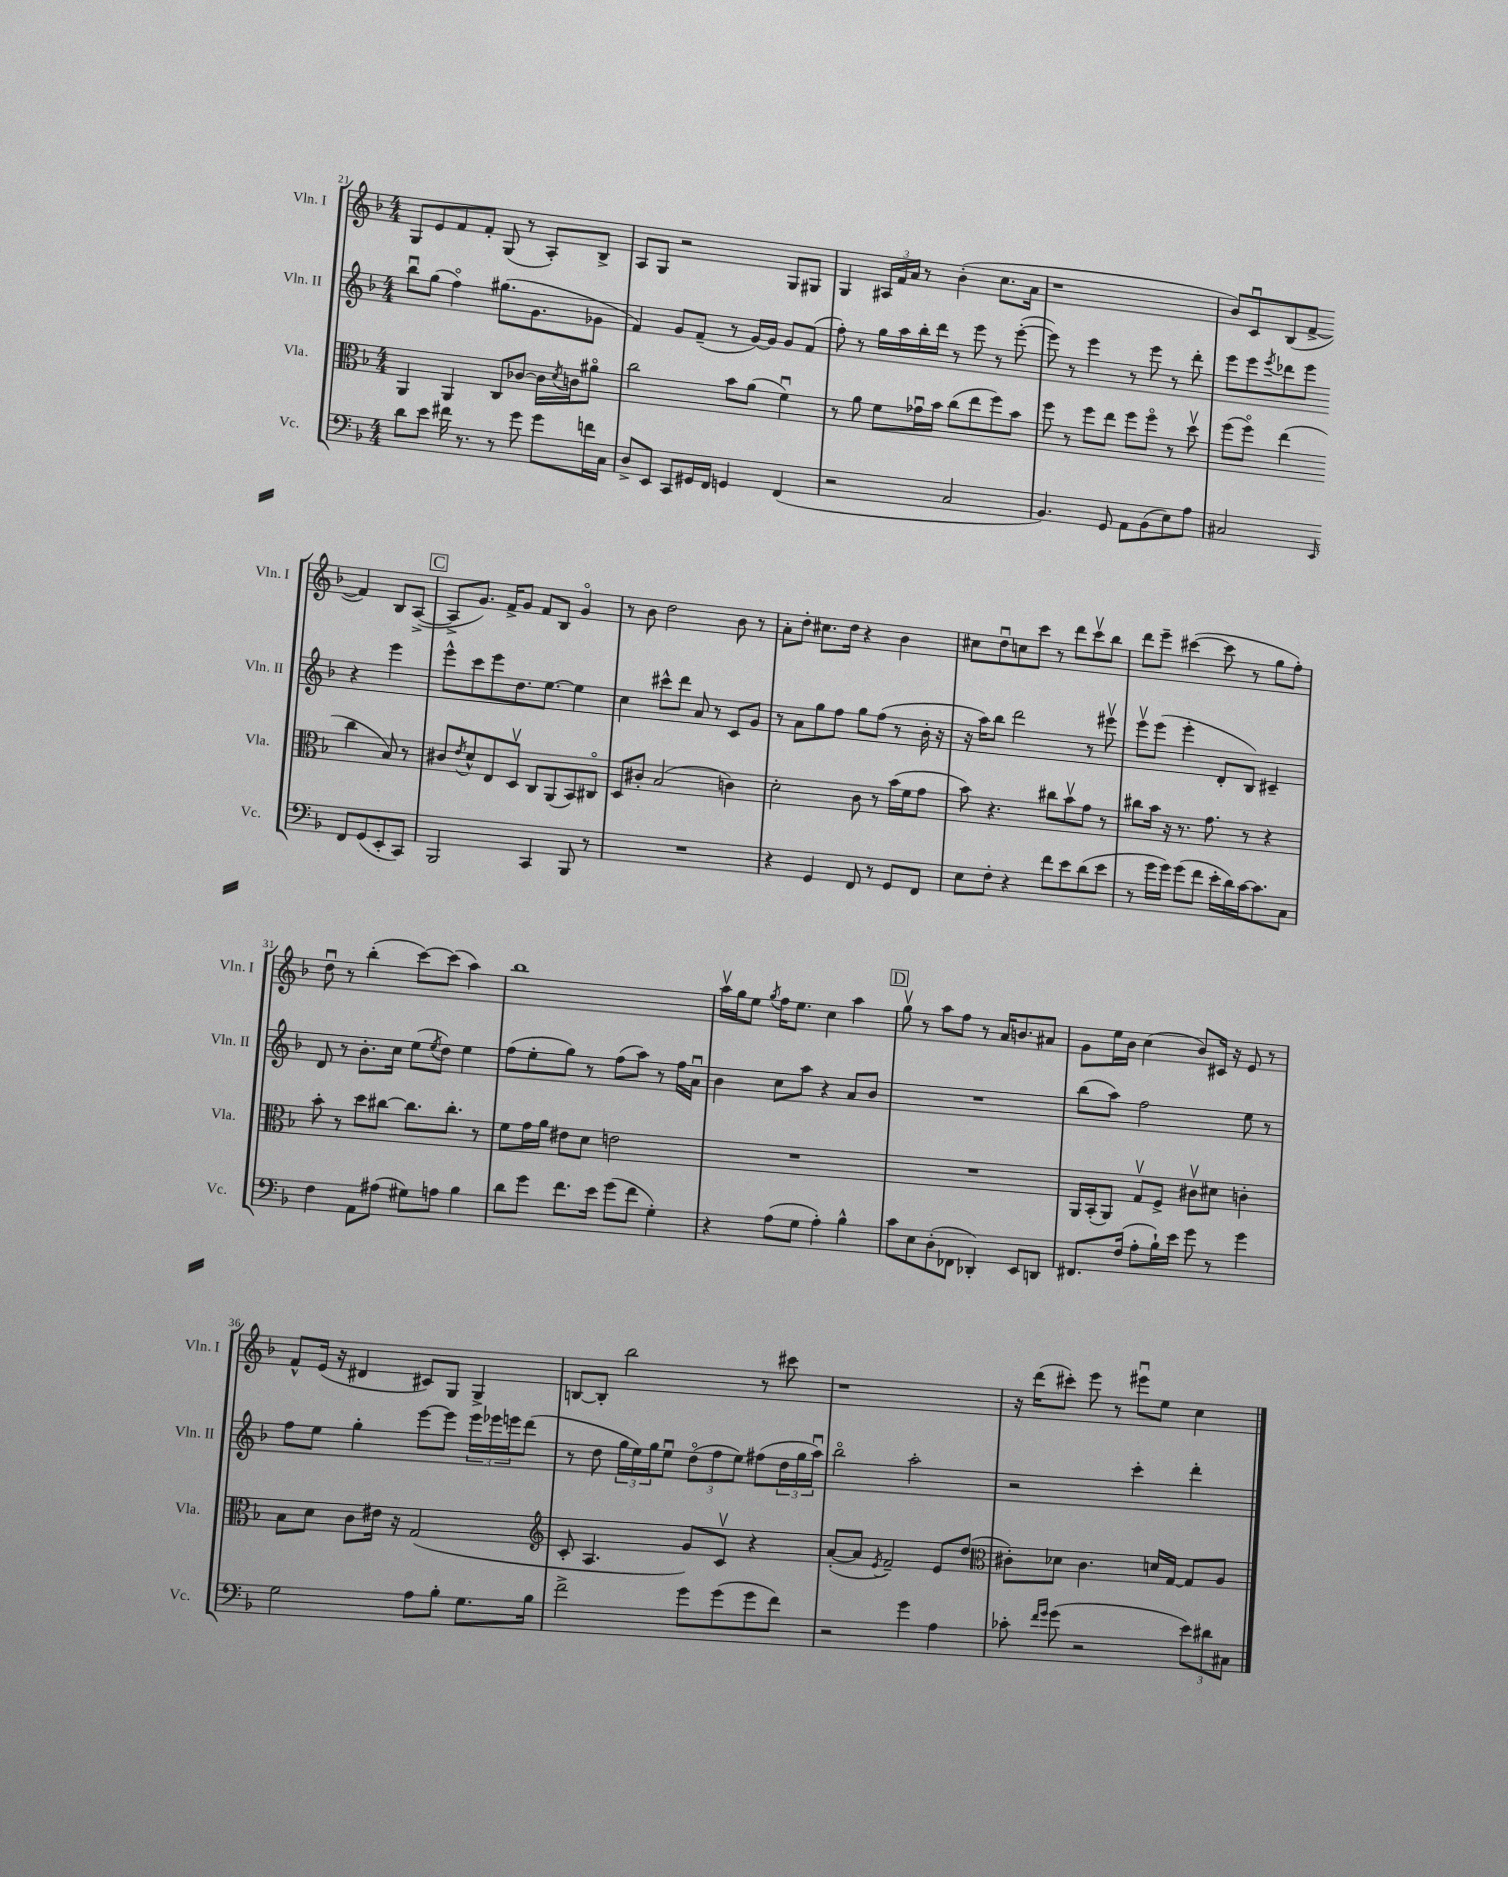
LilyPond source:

<<
\new StaffGroup <<
\new Staff = "s0" \with { instrumentName = "Vln. I" shortInstrumentName = "Vln. I" } {
    \clef treble \key f \major \numericTimeSignature \time 4/4
    g8 e'8 f'8 f'8-. g8( r8 a8-.) bes8-> |
    a8 g8 r2 g8 gis8 |
    g4 \tuplet 3/2 { ais16 f'16 a'16 } r8 bes'4-.( c''8. a'16 |
    r1 |
    bes'8) c'8\downbow bes8( f'8~-> f'4) bes8 a8~->( |
    \mark \markup { \box "C" } a8-> g'8.) f'16-> g'8 f'8 bes8 g'4\flageolet |
    r8 bes'8 d''2 bes'8 r8 |
    a'8-. d''8-. cis''8. d''16 r4 bes'4 |
    cis''8 d''8\downbow c''8 c'''8 r8 d'''8 c'''8\upbow bes''8 |
    d'''8 e'''8-- cis'''4~( cis'''8 r8 g''8 f''8-.) |
    d''8\downbow r8 bes''4-.( c'''8~) c'''8( a''4) |
    bes''1 |
    a''16\upbow g''16 e''8 \acciaccatura { g''8 } f''16 e''8. c''4 a''4 |
    \mark \markup { \box "D" } g''8\upbow r8 a''8 f''8 r8 a'16 b'8. ais'8 |
    g'8 e''16 bes'16 c''4( bes'8) cis'16 r16 e'8 r8 |
    f'8-^ e'16( r16 dis'4 cis'8) g8 g4-> |
    b8~ b8-. bes''2 r8 cis'''8 |
    r1 |
    r16 d'''16( cis'''8-.) e'''8 r8 eis'''8\downbow e''8 c''4 \bar "|." |
}
\new Staff = "s1" \with { instrumentName = "Vln. II" shortInstrumentName = "Vln. II" } {
    \clef treble \key f \major \numericTimeSignature \time 4/4
    bes''8\downbow g''8( f''4\flageolet) gis''8.( g'8. ges'8 |
    f'4) g'8 f'8--( r8 g'16~) g'16 g'8 f'8( |
    f''8-.) r8 g''16 a''16 bes''16-. d'''16 r8 e'''8 r8 e'''8~-.( |
    e'''8) r8 e'''4 r8 e'''8 r8 d'''8-. |
    e'''8 e'''8 \acciaccatura { e'''8 } des'''8 e'''8 r4 e'''4 |
    \mark \markup { \box "C" } e'''8-^ c'''8 e'''8 d''8. e''8.~ e''4 |
    c''4 cis'''8-^ d'''8 a'8 r8 c'8 g'8 |
    r8 a'8 g''8 f''8 g''8 f''8( r8 bes'16-. r16 |
    r16 a''16) bes''8 d'''2 r8 eis'''8\upbow |
    e'''8\upbow e'''8( e'''4-. d'8-. bes8) cis'4-- |
    d'8 r8 bes'8.-. c''16 e''8( \acciaccatura { e''8 } d''8) e''4 |
    f''8( e''8-. g''8) r8 f''8( a''8) r8 f''16 a'16\downbow |
    bes'4 c''8 a''8 r4 a'8 bes'8 |
    \mark \markup { \box "D" } R1 |
    bes''8( a''8) f''2 e''8 r8 |
    f''8 e''8 g''4-. e'''8~ e'''8 \tuplet 3/2 { e'''16 ees'''16 e'''16 } d'''8( |
    r8 d''8 \tuplet 3/2 { g''16 e''16) g''16 } e''8\downbow \tuplet 3/2 { d''8\flageolet( f''8 e''8) } fis''8( \tuplet 3/2 { d''16 g''16 a''16\downbow) } |
    bes''2\flageolet a''2-. |
    r2 c'''4-. d'''4-. \bar "|." |
}
\new Staff = "s2" \with { instrumentName = "Vla." shortInstrumentName = "Vla." } {
    \clef alto \key f \major \numericTimeSignature \time 4/4
    a,4 a,4 c8 ces'8~ ces'16 \acciaccatura { d'8 } c'16 ais'8\flageolet |
    c''2 bes'8 a'8( f'4\downbow) |
    r8 a'8 f'8 ges'16\downbow bes'16 c''8( e''8 f''8) bes'8 |
    f''8 r8 f''8 e''8 f''8 f''8\flageolet r8 d''8\upbow |
    f''8( f''8\flageolet) e''4( c''4 bes8) r8 |
    \mark \markup { \box "C" } cis'8 \acciaccatura { e'8 } d'8-^ e8 d8\upbow c8 a,8( bes,8) cis8\flageolet |
    d8 cis'8-. bes2( c'4) |
    d'2-. c'8 r8 bes'16( f'16 g'8 |
    bes'8) r4. cis''8 bes'8\upbow g'8 r8 |
    cis''8 bes'16 r16 r8. g'8. r8 r4 |
    bes'8-. r8 d''8 cis''8~ cis''8. cis''8.-. r8 |
    f'8 g'16 a'16 eis'8 d'8 e'2 |
    R1 |
    \mark \markup { \box "D" } R1 |
    a,16 bes,16-.( a,8) g8\upbow f8-> cis'8\upbow dis'8 c'4-. |
    bes8 d'8 c'8 eis'16 r16 g2( |
    \clef treble c'8-. a4. g'8) c'8\upbow r4 |
    a'8~-.( a'8 \acciaccatura { e'8 } f'2--) e'8 d''8( |
    \clef alto cis'8-.) des'8 cis'4. d'16 g16~ g8 a8 \bar "|." |
}
\new Staff = "s3" \with { instrumentName = "Vc." shortInstrumentName = "Vc." } {
    \clef bass \key f \major \numericTimeSignature \time 4/4
    d'8 e'8 fis'16 r8. r8 g'8 g'8 f'16 c16 |
    d8-> e,8 c,8 gis,16 f,16 g,4 f,4( |
    r2 c2 |
    bes,4.) g,8 a,8 bes,8( e8) a8 |
    cis2 \grace { e,16 } f,8 g,8( e,8-. c,8) |
    \mark \markup { \box "C" } bes,,2 c,4 bes,,8 r8 |
    R1 |
    r4 g,4 f,8 r8 g,8 f,8 |
    e8 f8-. r4 f'8 e'8 d'8( e'8 |
    r8 g'16 g'16) g'8( f'8 e'16-. d'16) c'16~ c'8. c8 |
    f4 a,8 ais8( gis8) a8 bes4 |
    d'8 g'8 f'8. e'16 g'8( f'8 g4-.) |
    r4 a8( g8 a4-.) bes4-^ |
    \mark \markup { \box "D" } c'8 e8 d8-.( fes,8 des,4-.) e,8 d,8 |
    fis,8. f16( a8-. bes16-!) e'16 g'8 r8 g'4 |
    g2 a8 bes8-. g8. bes16 |
    f'2-> g'8 g'8( g'8 f'8) |
    r2 g'4 a4 |
    ces'8-. \grace { f'16 g'16 } g'8( r2 \tuplet 3/2 { e'8) dis'8 cis8 } \bar "|." |
}
>>
>>
\layout { \context { \Score currentBarNumber = #21 } }
